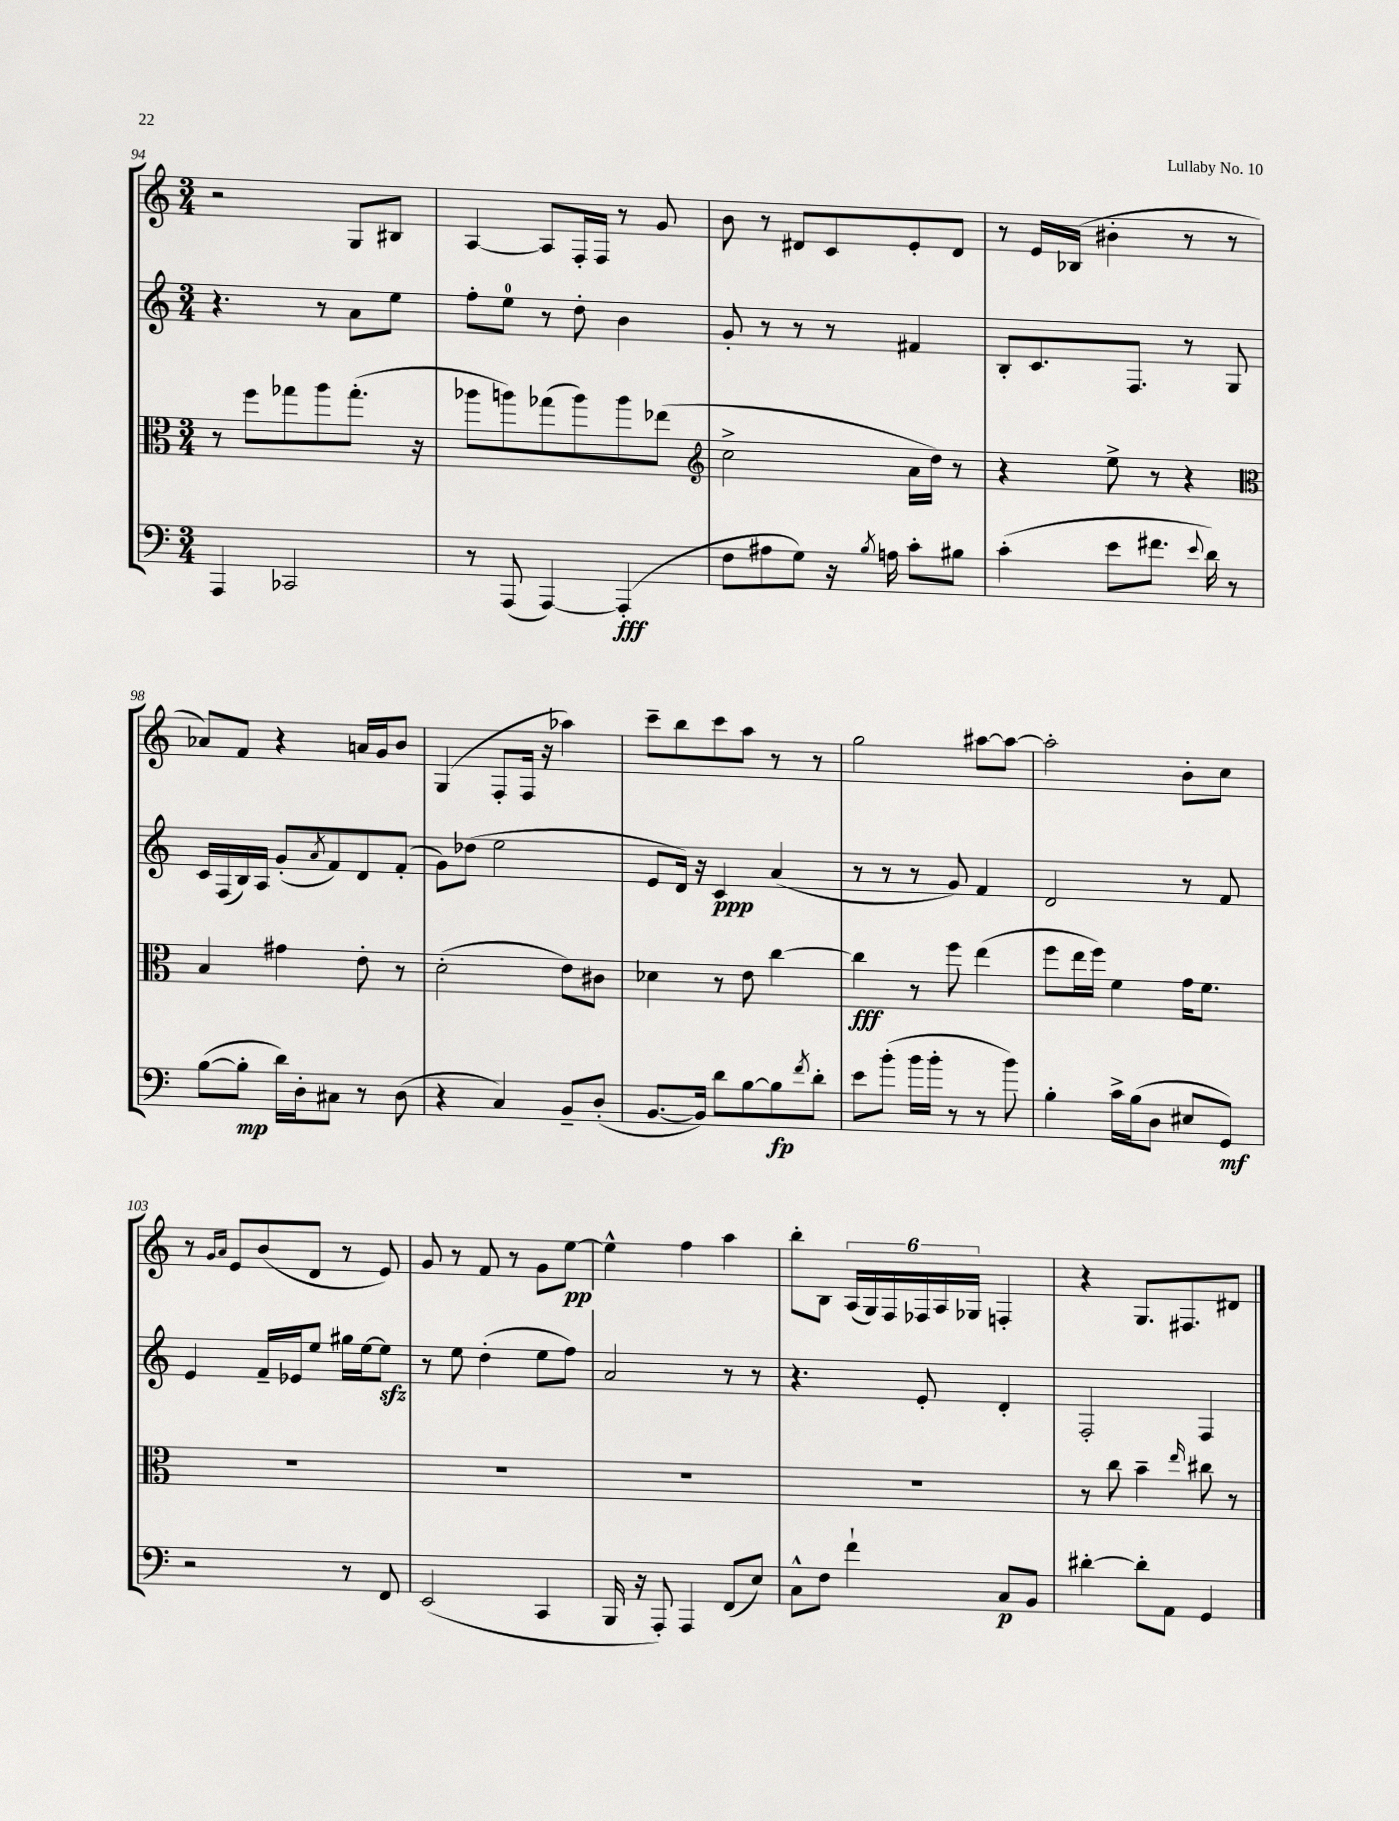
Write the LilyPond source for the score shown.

<<
\new StaffGroup <<
\new Staff = "s0" {
    \clef treble \key c \major \numericTimeSignature \time 3/4
    r2 g8 bis8 |
    a4~ a8 f16-. f16 r8 g'8 |
    b'8 r8 dis'8 c'8 e'8-. dis'8 |
    r8 e'16 bes16( bis'4-. r8 r8 |
    aes'8) f'8 r4 a'16 g'16 b'8 |
    g4( f8-. f16 r16 aes''4) |
    c'''8-- b''8 c'''8 a''8 r8 r8 |
    g''2 ais''8~ ais''8~ |
    ais''2-. b'8-. c''8 |
    r8 \grace { g'16 a'16 } e'8 b'8( d'8 r8 e'8) |
    g'8 r8 f'8 r8 g'8 e''8~\pp |
    e''4-^ f''4 a''4 |
    b''8-. b8 \tuplet 6/4 { a16( g16) f16 fes16 a16 ges16 } f4-. |
    r4 g8. fis8. dis'8 \bar "|." |
}
\new Staff = "s1" {
    \clef treble \key c \major \numericTimeSignature \time 3/4
    r4. r8 a'8 e''8 |
    f''8-. e''8-0 r8 d''8-. b'4 |
    g'8-. r8 r8 r8 fis'4 |
    b8-. c'8. f8. r8 g8 |
    c'16 f16( b16) a16 g'8-.( \acciaccatura { a'8 } f'8) d'8 f'8-.( |
    g'8) des''8( e''2 |
    e'8 d'16) r16 c'4\ppp a'4( |
    r8 r8 r8 g'8) f'4 |
    d'2 r8 f'8 |
    e'4 f'16-- ees'16 e''8 gis''16 e''16~ e''8\sfz |
    r8 e''8 d''4-.( e''8 f''8) |
    a'2 r8 r8 |
    r4. e'8-. d'4-. |
    f2-. f4 \bar "|." |
}
\new Staff = "s2" {
    \clef alto \key c \major \numericTimeSignature \time 3/4
    r8 f''8 ges''8 a''8 ges''8.-.( r16 |
    aes''8 a''8) ges''8( a''8) a''8 ees''8( |
    \clef treble c''2-> a'16 d''16) r8 |
    r4 e''8-> r8 r4 |
    \clef alto b4 gis'4 e'8-. r8 |
    d'2-.( e'8) cis'8 |
    des'4 r8 e'8 c''4~ |
    c''4\fff r8 f''8 e''4( |
    f''8 e''16 f''16) f'4 g'16 f'8. |
    R2. |
    R2. |
    R2. |
    R2. |
    r8 c''8 b'4-- \grace { e''16 } cis''8 r8 \bar "|." |
}
\new Staff = "s3" {
    \clef bass \key c \major \numericTimeSignature \time 3/4
    a,,4 ces,2 |
    r8 a,,8( a,,4~) a,,4-.\fff( |
    f8 ais8 g8) r16 \acciaccatura { b8 } a16 c'8-. bis8 |
    c'4-.( e'8 fis'8. \appoggiatura { e'8 } d'16) r8 |
    b8~( b8-.\mp d'16) d16-. cis8 r8 d8( |
    r4 c4) b,8-- d8-.( |
    b,8.~ b,16) d'8 b8~ b8\fp \acciaccatura { f'8 } d'8-. |
    e'8 b'8-.( b'16 b'16-. r8 r8 b'8) |
    b4-. c'16-> b16( d8 eis8 g,8\mf) |
    r2 r8 f,8 |
    e,2( c,4 |
    b,,16 r16 a,,8-.) a,,4 f,8( e8) |
    c8-^ f8 f'4-! c8\p b,8 |
    dis'4~-. dis'8-. a,8 g,4 \bar "|." |
}
>>
>>
\layout { \context { \Score currentBarNumber = #94 } }
